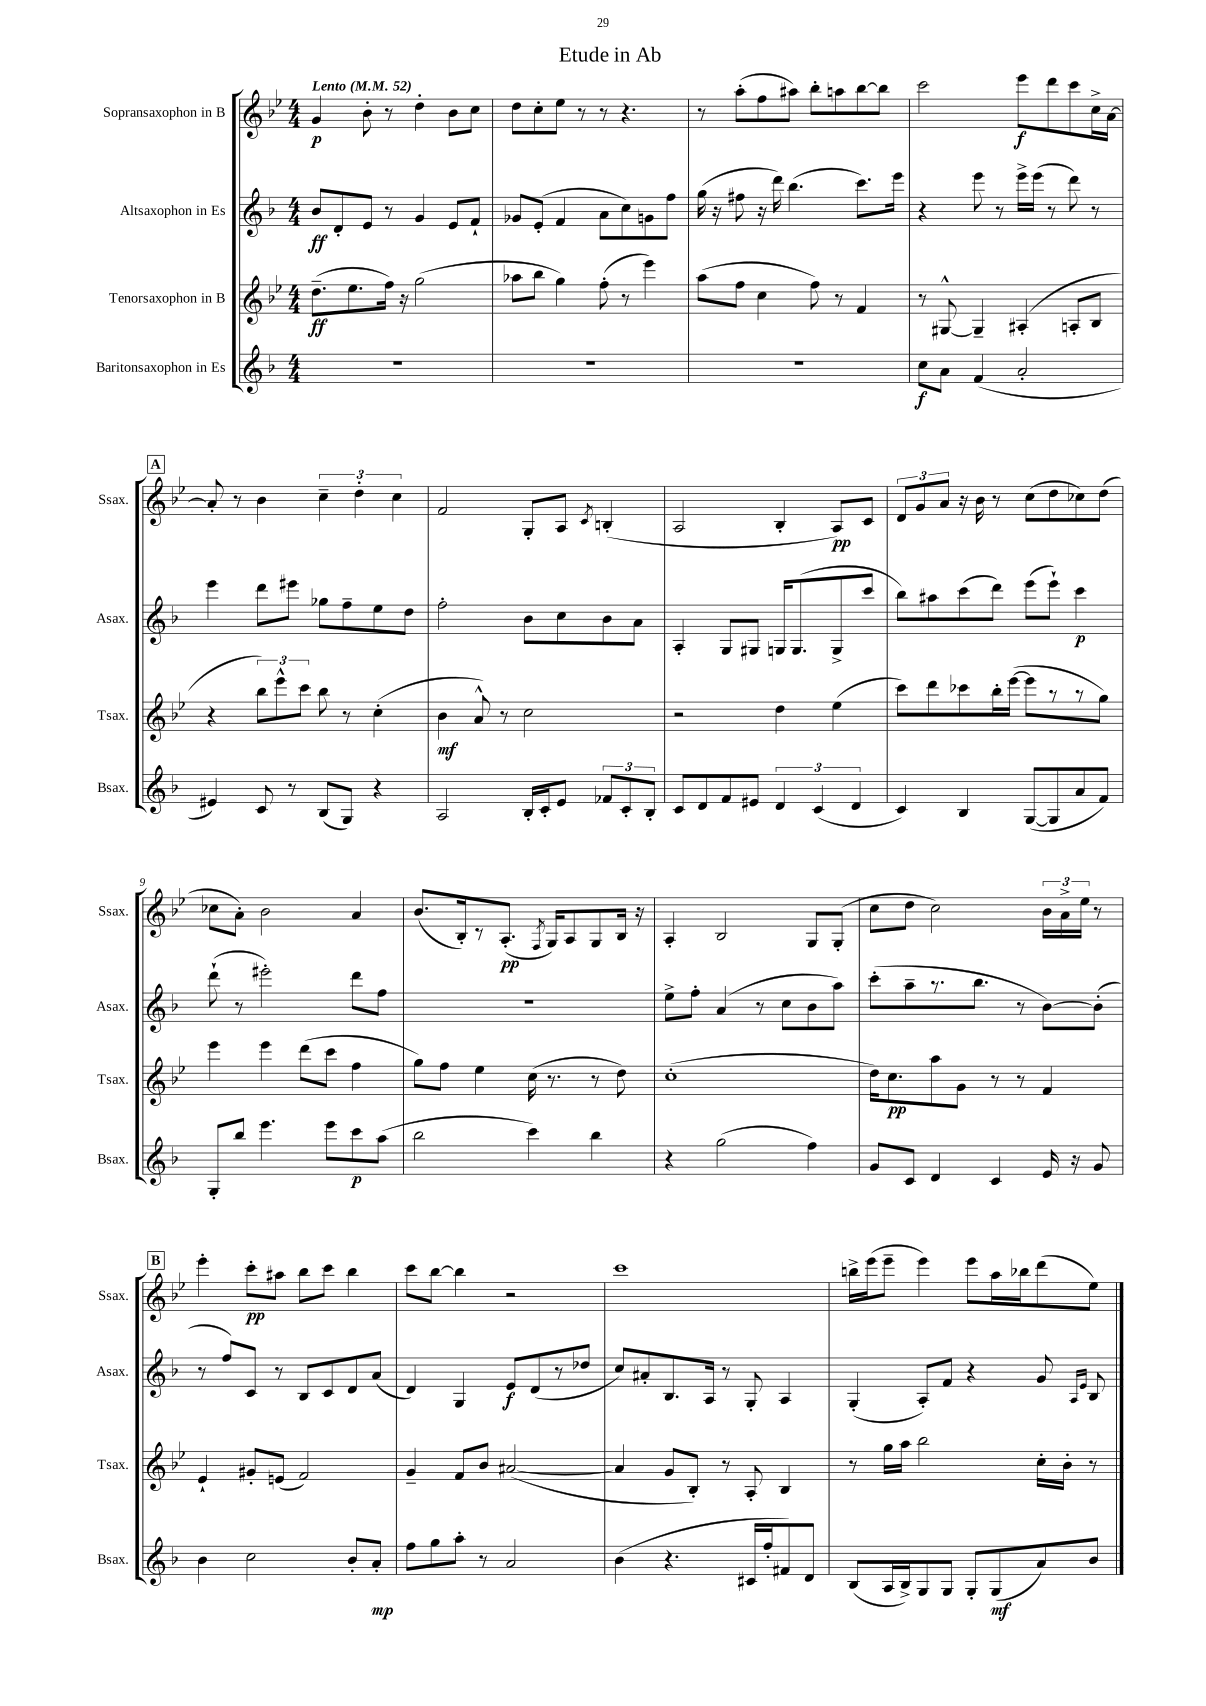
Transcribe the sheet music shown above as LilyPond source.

\header { title = "Etude in Ab" }
<<
\new StaffGroup <<
\new Staff = "s0" \with { instrumentName = "Sopransaxophon in B" shortInstrumentName = "Ssax." } {
    \clef treble \key bes \major \numericTimeSignature \time 4/4 \tempo "Lento" 4 = 52
    \autoBeamOff g'4\p bes'8-. r8 d''4-. bes'8[ c''8] |
    d''8[ c''8-. ees''8] r8 r8 r4. |
    r8 a''8[-.( f''8 ais''8]) bes''8[-. a''8 bes''8~ bes''8] |
    c'''2 ees'''8[\f d'''8 c'''8 c''16-> a'16]~ |
    \mark \markup { \box "A" } a'8-. r8 bes'4 \tuplet 3/2 { c''4-- d''4-. c''4 } |
    f'2 g8[-. a8] \acciaccatura { c'8 } b4-.( |
    a2 bes4-. a8[\pp) c'8] |
    \tuplet 3/2 { d'8[ g'8 a'8] } r16 bes'16 r8 c''8[( d''8 ces''8) d''8]( |
    ces''8[ a'8]-.) bes'2 a'4 |
    bes'8.[( bes16-.) r8 a8.]-.\pp( \acciaccatura { f8 } g16[) a8 g8 bes16] r16 |
    a4-. bes2 g8[ g8]-.( |
    c''8[ d''8] c''2) \tuplet 3/2 { bes'16[ a'16-> ees''16] } r8 |
    \mark \markup { \box "B" } ees'''4-. c'''8[-.\pp ais''8] bes''8[ c'''8] bes''4 |
    c'''8[ bes''8]~ bes''4 r2 |
    c'''1 |
    b''16[-> ees'''16( ees'''8]-- ees'''4) ees'''8[ a''16 bes''16 d'''8( ees''8]) \bar "|." |
}
\new Staff = "s1" \with { instrumentName = "Altsaxophon in Es" shortInstrumentName = "Asax." } {
    \clef treble \key f \major \numericTimeSignature \time 4/4
    \autoBeamOff bes'8[\ff d'8-. e'8] r8 g'4 e'8[ f'8]-! |
    ges'8[ e'8]-.( f'4 a'8[ c''8) g'8 f''8] |
    g''16( r16 fis''8 r16 d'''16) bes''4.( c'''8.[) e'''16] |
    r4 e'''8 r8 e'''16[-> e'''16]( r8 d'''8) r8 |
    \mark \markup { \box "A" } e'''4 d'''8[ eis'''8] ges''8[ f''8-- e''8 d''8] |
    f''2-. bes'8[ c''8 bes'8 a'8] |
    a4-. g8[ gis8] g16[ g8.( g8-> c'''8] |
    bes''8[) ais''8 c'''8( d'''8]) e'''8[( e'''8]-!) c'''4\p |
    d'''8-!( r8 eis'''2-.) d'''8[ f''8] |
    r1 |
    e''8[-> f''8]-. a'4( r8 c''8[ bes'8 a''8]) |
    c'''8[-.( a''8-- r8. bes''8.] r8 bes'8[~) bes'8]-.( |
    \mark \markup { \box "B" } r8 f''8[) c'8] r8 bes8[ c'8 d'8 a'8]( |
    d'4) g4 e'8[\f d'8( r8 des''8] |
    c''8[) ais'8-. bes8. a16] r8 g8-. a4 |
    g4-.( a8[-.) f'8] r4 g'8 \grace { a16[ e'16] } bes8 \bar "|." |
}
\new Staff = "s2" \with { instrumentName = "Tenorsaxophon in B" shortInstrumentName = "Tsax." } {
    \clef treble \key bes \major \numericTimeSignature \time 4/4
    \autoBeamOff d''8.[--\ff( ees''8. f''16]) r16 g''2( |
    aes''8[ bes''8] g''4) f''8-.( r8 ees'''4) |
    a''8[( f''8] c''4 f''8) r8 f'4 |
    r8 gis8~-^ gis4-- ais4-.( a8[-. bes8] |
    \mark \markup { \box "A" } r4 \tuplet 3/2 { bes''8[) ees'''8-^ c'''8] } bes''8 r8 c''4-.( |
    bes'4\mf a'8-^) r8 c''2 |
    r2 d''4 ees''4( |
    c'''8[) d'''8 ces'''8 bes''16-. ees'''16]~( ees'''8[ r8 r8 g''8]) |
    ees'''4 ees'''4 d'''8[( c'''8] f''4 |
    g''8[) f''8] ees''4 c''16( r8. r8 d''8) |
    c''1-.( |
    d''16[) c''8.\pp a''8 g'8] r8 r8 f'4 |
    \mark \markup { \box "B" } ees'4-! gis'8[-. e'8]( f'2) |
    g'4-- f'8[ bes'8] ais'2~( |
    ais'4 g'8[ bes8]-.) r8 a8-. bes4 |
    r8 g''16[ a''16] bes''2 c''16[-. bes'16]-. r8 \bar "|." |
}
\new Staff = "s3" \with { instrumentName = "Baritonsaxophon in Es" shortInstrumentName = "Bsax." } {
    \clef treble \key f \major \numericTimeSignature \time 4/4
    \autoBeamOff R1 |
    R1 |
    R1 |
    c''8[\f a'8] f'4( a'2-. |
    \mark \markup { \box "A" } eis'4) c'8 r8 bes8[( g8]) r4 |
    a2 bes16[-. c'16-. e'8] \tuplet 3/2 { fes'8[ c'8-. bes8]-. } |
    c'8[ d'8 f'8 eis'8] \tuplet 3/2 { d'4 c'4( d'4 } |
    c'4) bes4 g8[~( g8 a'8 f'8]) |
    g8[-. bes''8] e'''4. e'''8[ c'''8\p a''8]( |
    bes''2 c'''4) bes''4 |
    r4 g''2( f''4) |
    g'8[ c'8] d'4 c'4 e'16 r16 g'8 |
    \mark \markup { \box "B" } bes'4 c''2 bes'8[-. a'8]-.\mp |
    f''8[ g''8 a''8]-. r8 a'2 |
    bes'4( r4. cis'16[ f''16-. fis'8) d'8] |
    bes8[( a16 bes16->) g8 g8] g8[-. g8\mf( a'8) bes'8] \bar "|." |
}
>>
>>
